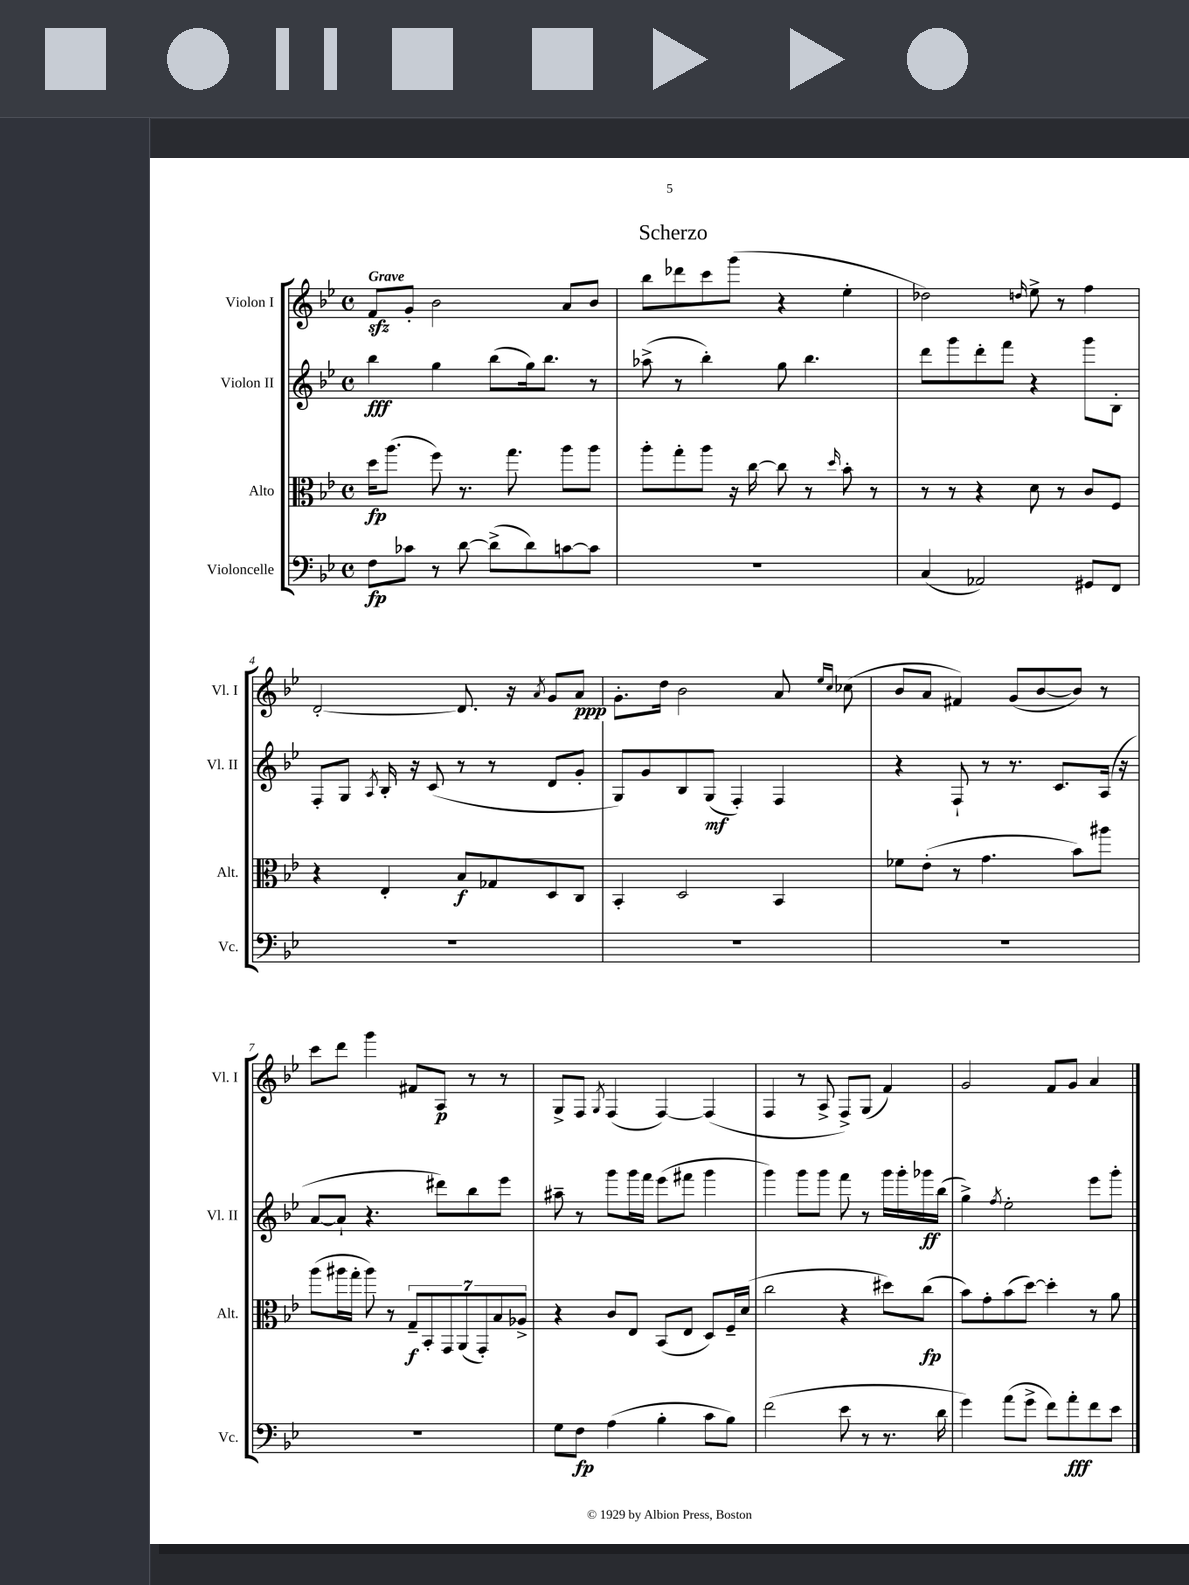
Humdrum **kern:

**kern	**dynam	**kern	**dynam	**kern	**dynam	**kern	**dynam
*part4	*part4	*part3	*part3	*part2	*part2	*part1	*part1
*staff4	*staff4	*staff3	*staff3	*staff2	*staff2	*staff1	*staff1
*I"Violoncelle	*	*I"Alto	*	*I"Violon II	*	*I"Violon I	*
*I'Vc.	*	*I'Alt.	*	*I'Vl. II	*	*I'Vl. I	*
*clefF4	*	*clefC3	*	*clefG2	*	*clefG2	*
*k[b-e-]	*	*k[b-e-]	*	*k[b-e-]	*	*k[b-e-]	*
*M4/4	*	*M4/4	*	*M4/4	*	*M4/4	*
*met(c)	*	*met(c)	*	*met(c)	*	*met(c)	*
=1	=1	=1	=1	=1	=1	=1	=1
!	!	!	!	!	!	!LO:TX:a:B:t=Grave	!
8F\L	fp	16dd\KL	fp	4bb-\	fff	8fzz/L	.
.	.	(8.aa\J	.	.	.	.	.
8c-X\J	.	.	.	.	.	8g'/J	.
8r	.	8ff\)	.	4gg\	.	2b-\	.
[8d\	.	8.r	.	.	.	.	.
(8d^\L]	.	.	.	(8bb-\L	.	.	.
.	.	8.gg\	.	.	.	.	.
8d\)	.	.	.	16gg\k)	.	.	.
.	.	.	.	8.bb-\J	.	.	.
[8cn\	.	8aa\L	.	.	.	8a/L	.
8c\J]	.	8aa\J	.	8r	.	8b-/J	.
=2	=2	=2	=2	=2	=2	=2	=2
1r	.	8aa'\L	.	(8aa-X^\	.	8bb-\L	.
.	.	8gg'\	.	8r	.	8ddd-X\	.
.	.	8aa\J	.	4bb-'\)	.	8ccc\	.
.	.	16r	.	.	.	(8ggg\J	.
.	.	[16cc\	.	.	.	.	.
.	.	8cc\]	.	8gg\	.	4r	.
.	.	8r	.	4.bb-\	.	.	.
.	.	16qqdd/	.	.	.	.	.
.	.	8b-'\	.	.	.	4ee-'\	.
.	.	8r	.	.	.	.	.
=3	=3	=3	=3	=3	=3	=3	=3
(4C/	.	8r	.	8ddd\L	.	2dd-X\)	.
.	.	8r	.	8ggg\	.	.	.
2AA-X/)	.	4r	.	8ddd'\	.	.	.
.	.	.	.	8fff\J	.	.	.
.	.	.	.	.	.	16qqddn/	.
.	.	8d\	.	4r	.	8ee-^\	.
.	.	8r	.	.	.	8r	.
8GG#X/L	.	8c/L	.	8ggg\L	.	4ff\	.
8FF/J	.	8F/J	.	8B-'\J	.	.	.
!!LO:LB:g=z
=4	=4	=4	=4	=4	=4	=4	=4
1r	.	4r	.	8F'/L	.	[2d'/	.
.	.	.	.	8G/J	.	.	.
.	.	.	.	8qA/	.	.	.
.	.	4E-'/	.	16B-'/	.	.	.
.	.	.	.	16r	.	.	.
.	.	.	.	(8c/	.	.	.
.	.	8B-/L	f	8r	.	8.d/]	.
.	.	8G-X/	.	8r	.	.	.
.	.	.	.	.	.	16r	.
.	.	.	.	.	.	8qa/	.
.	.	8D/	.	8d/L	.	8g/L	.
.	.	8C/J	.	8g'/J	.	8a/J	ppp
=5	=5	=5	=5	=5	=5	=5	=5
1r	.	4BB-'/	.	8G/L)	.	8.g'\L	.
.	.	.	.	8g/	.	.	.
.	.	.	.	.	.	16dd\Jk	.
.	.	2D/	.	8B-/	.	2b-\	.
.	.	.	.	(8G/J	mf	.	.
.	.	.	.	4F'/)	.	.	.
.	.	4BB-/	.	4F/	.	8a/	.
.	.	.	.	.	.	16qqee-/LL	.
.	.	.	.	.	.	16qqcc/JJ	.
.	.	.	.	.	.	(8cc-X\	.
=6	=6	=6	=6	=6	=6	=6	=6
1r	.	8f-X\L	.	4r	.	8b-/L	.
.	.	(8e-'\J	.	.	.	8a/J	.
.	.	8r	.	8F`/	.	4f#X/)	.
.	.	4.g\	.	8r	.	.	.
.	.	.	.	8.r	.	(8g/L	.
.	.	.	.	.	.	[8b-/	.
.	.	.	.	8.c/L	.	.	.
.	.	8b-\L)	.	.	.	8b-/J])	.
.	.	8aa#X\J	.	(16A/Jk	.	8r	.
.	.	.	.	16r	.	.	.
!!LO:LB:g=z
=7	=7	=7	=7	=7	=7	=7	=7
1r	.	(8aa\L	.	[8a/L	.	8ccc\L	.
.	.	16aa#X\L	.	8a`/J]	.	8ddd\J	.
.	.	16gg'\JJ	.	.	.	.	.
.	.	8aa#\)	.	4.r	.	4ggg\	.
.	.	8r	.	.	.	.	.
.	.	14G~/L	f	.	.	8f#X/L	.
.	.	14BB-'/	.	.	.	.	.
.	.	.	.	8ddd#X\L)	.	8A/J	p
.	.	14GG/	.	.	.	.	.
.	.	(14AA/	.	.	.	.	.
.	.	.	.	8bb-\	.	8r	.
.	.	14GG'/)	.	.	.	.	.
.	.	14B-/	.	.	.	.	.
.	.	.	.	8eee-\J	.	8r	.
.	.	14A-X^/J	.	.	.	.	.
=8	=8	=8	=8	=8	=8	=8	=8
8G\L	.	4r	.	8aa#X~\	.	8G^/L	.
8F\J	fp	.	.	8r	.	8F/J	.
.	.	.	.	.	.	8qG/	.
(4A\	.	8c/L	.	8ggg\L	.	(4F/	.
.	.	8E-/J	.	16ggg\L	.	.	.
.	.	.	.	16fff\JJ	.	.	.
4B-'\	.	(8BB-/L	.	(8eee-\L	.	[4F/)	.
.	.	8E-/J	.	8fff#X\J	.	.	.
8c\L	.	8D/L)	.	4ggg\	.	(4F/]	.
8B-\J)	.	16F~/L	.	.	.	.	.
.	.	(16d/JJ	.	.	.	.	.
=9	=9	=9	=9	=9	=9	=9	=9
(2f\	.	2cc\	.	4ggg\)	.	4F/	.
.	.	.	.	8ggg\L	.	8r	.
.	.	.	.	8ggg\J	.	8A^/	.
8e-\	.	4r	.	8fff\	.	8F^/L)	.
8r	.	.	.	8r	.	(8G/J	.
8.r	.	8dd#X\L)	.	16ggg\LL	.	4f/)	.
.	.	.	.	16ggg'\	.	.	.
.	.	(8cc\J	fp	16ggg-X\	ff	.	.
16d\	.	.	.	(16bb-\JJ	.	.	.
=10	=10	=10	=10	=10	=10	=10	=10
4g\)	.	8b-\L)	.	4gg^\)	.	2g/	.
.	.	8g'\	.	.	.	.	.
.	.	.	.	8qff/	.	.	.
(8a\L	.	(8b-\	.	2ee-'\	.	.	.
8g^\J	.	[8dd\J)	.	.	.	.	.
8f\L)	.	4dd'\]	.	.	.	8f/L	.
8a'\	fff	.	.	.	.	8g/J	.
8f\	.	8r	.	8eee-\L	.	4a/	.
8e-\J	.	8a\	.	8ggg'\J	.	.	.
==	==	==	==	==	==	==	==
*-	*-	*-	*-	*-	*-	*-	*-
